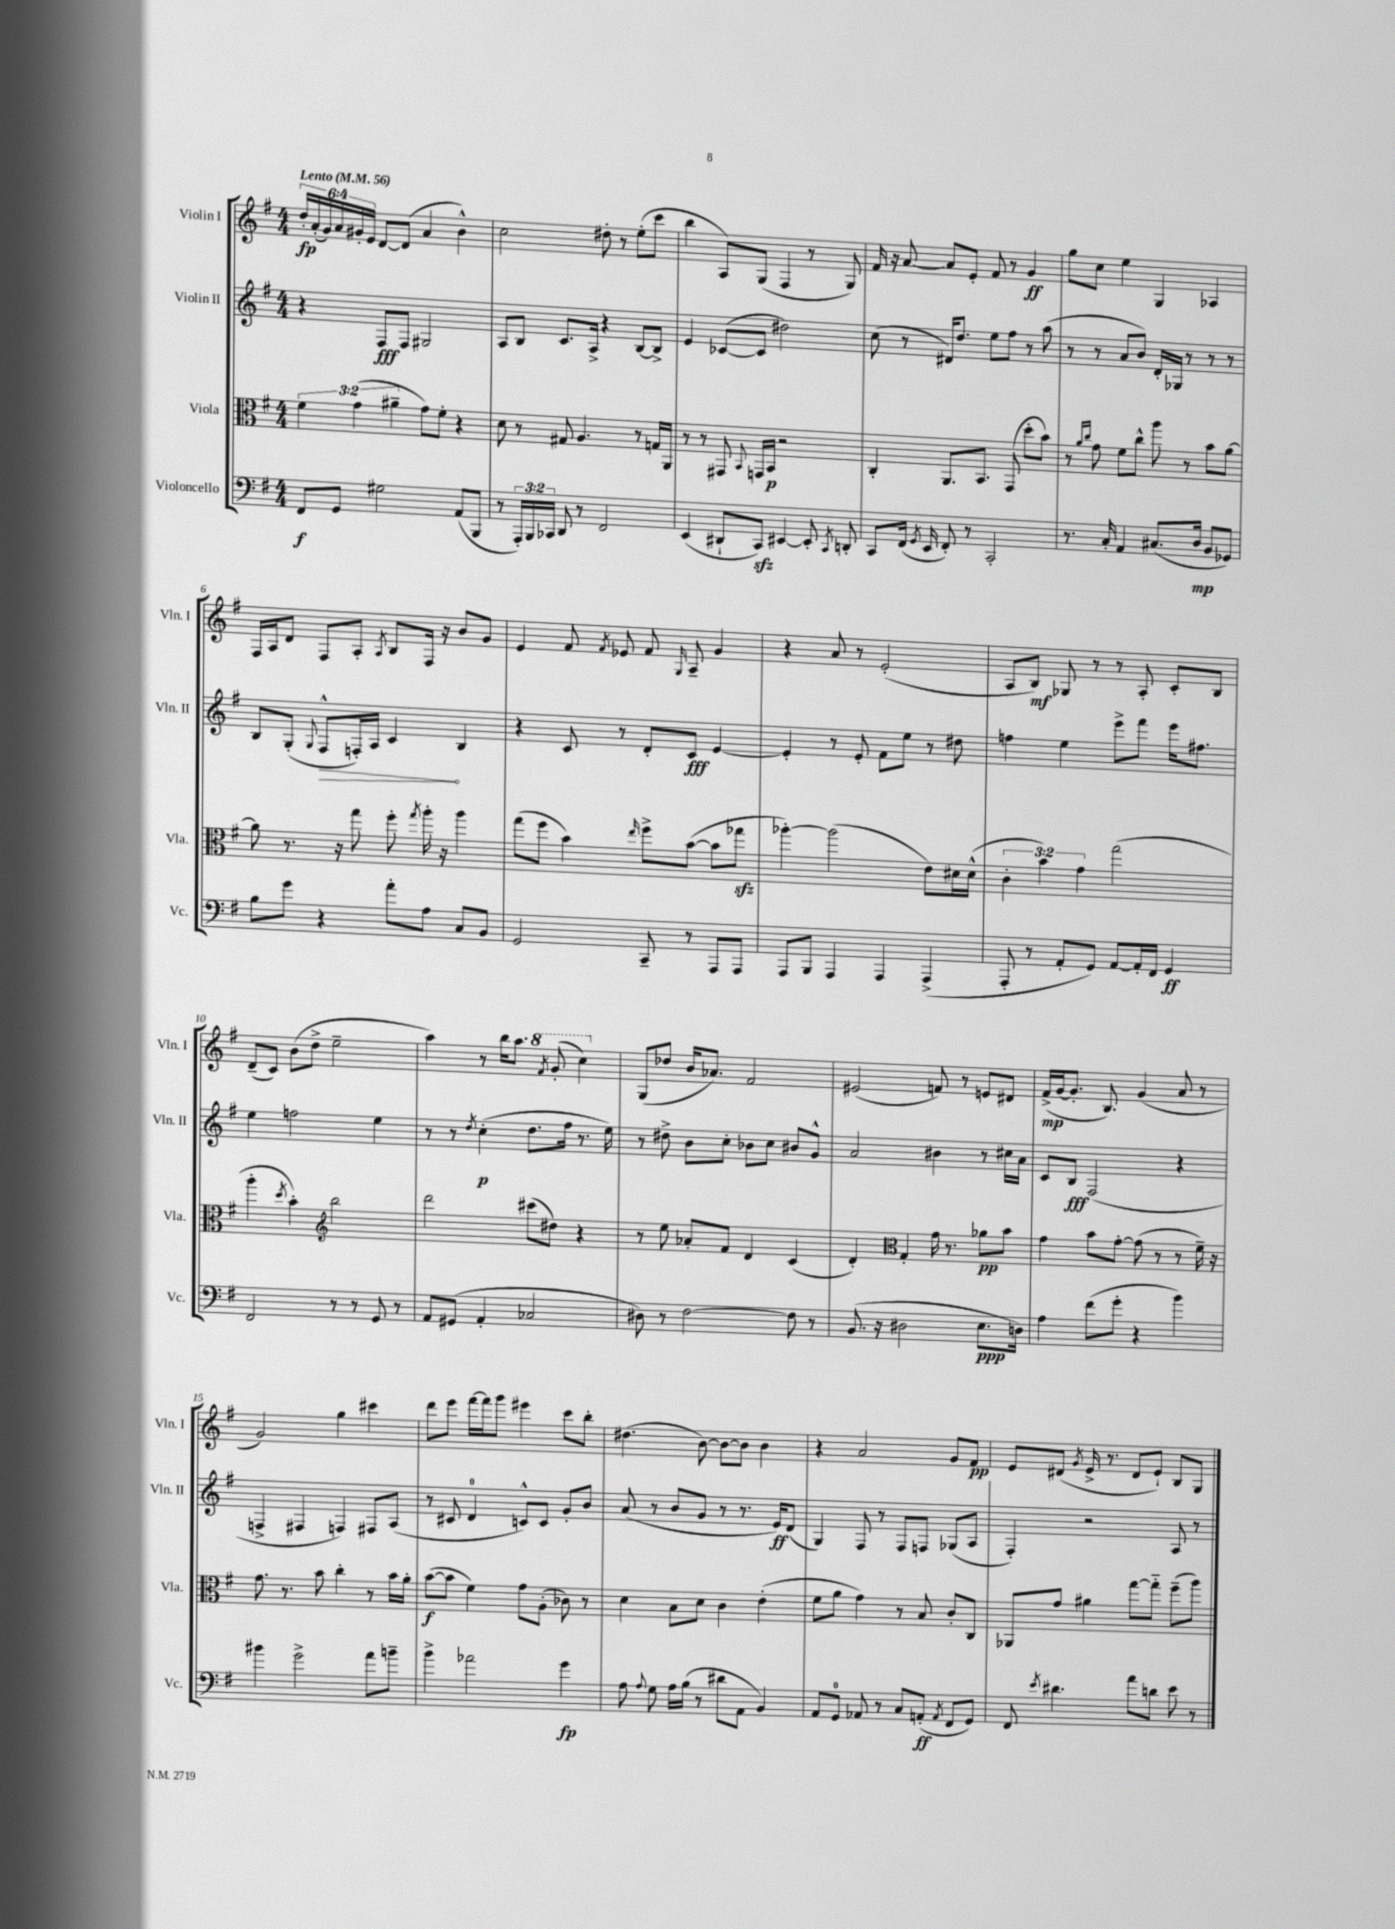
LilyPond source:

<<
\new StaffGroup <<
\new Staff = "s0" \with { instrumentName = "Violin I" shortInstrumentName = "Vln. I" } {
    \clef treble \key g \major \numericTimeSignature \time 4/4 \override Staff.TupletNumber.text = #tuplet-number::calc-fraction-text \tempo "Lento" 4 = 56
    \autoBeamOff \tuplet 6/4 { d''16[-.\fp a'16-.( g'16) a'16 gis'16-. e'16] } d'8[~ d'8]( a'4 b'4-^) |
    c''2 dis''8-. r8 e''8[-.( c'''8] |
    b''4 a8[) g8]( fis4 r8 g8) |
    fis'16 r16 a'8~ a'8[ e'8]-. fis'8 r8 g'4\ff |
    g''8[ c''8] e''4 g4 aes4 |
    fis16[ a16 d'8] fis8[ a8]-. \acciaccatura { a8 } b8[ fis16] r16 b'8[ g'8] |
    e'4 fis'8 \acciaccatura { fis'8 } ees'8 fis'8 \grace { g16 } a8-- g'4 |
    r4 a'8 r8 e'2-.( |
    a8[ b8]\mf) ges8 r8 r8 a8-. c'8[-. b8] |
    d'8[--( c'8]) b'8[( d''8]-> e''2-- |
    a''4) r8 b''16[ a''8.] \ottava #1 \acciaccatura { fis''8 } g''8-.( c'''4) \ottava #0 |
    g8[( des''8] b'16[ aes'8.]) fis'2 |
    eis'2( f'8) r8 e'8[ dis'8] |
    fis'16[->\mp( g'16~ g'8.]-. b8.) g'4( a'8 r8 |
    g'2) g''4 cis'''4 |
    d'''8[ e'''8] fis'''16[~ fis'''16 g'''8] eis'''4 c'''8[ b''8]-. |
    dis''4.( b'8~) b'8[~ b'8] b'4 |
    r4 a'2 g'8[ fis'8]\pp |
    e'8[ dis'8]( \acciaccatura { g'8 } e'16-> r8. dis'8[ e'8]-!) b8[ g8] \bar "|." |
}
\new Staff = "s1" \with { instrumentName = "Violin II" shortInstrumentName = "Vln. II" } {
    \clef treble \key g \major \numericTimeSignature \time 4/4
    \autoBeamOff r4 fis8[\fff fis8] gis2 |
    a8[ b8] c'8.[ a16]-> r4 b8[~ b8]-> |
    e'4 ces'8[~( ces'8] dis''2) |
    c''8( r8 dis'16[) d''8.] e''8[ fis''8] r8 a''8( |
    r8 r8 a'8[ b'8]) d'16[-. ges16] r8 r8 r8 |
    b8[ g8]-.( \appoggiatura { g8 } \once \override Hairpin.circled-tip = ##t fis8[-^\> f16-.) a16] c'4\! b4 |
    r4 c'8 r8 d'8[-. c'8]\fff e'4~ |
    e'4-. r8 e'8-. fis'8[ e''8] r8 dis''8 |
    f''4 e''4 e'''8[-> fis'''8] e'''16[ fis''8.] |
    e''4 f''2 e''4 |
    r8 r8 \acciaccatura { d''8 } c''4-.\p( d''8.[ fis''16] r8. e''16) |
    r8 dis''8-> b'8[ c''8]-. bes'8[ c''8] bis'8[ g'8]-^ |
    a'2 bis'4 r8 cis''16[ a'16] |
    c'8[ b8]\fff fis2( r4 |
    f4-> fis4 f4) fis8[ a8]( |
    r8 cis'8 d'4-0 c'8[-^) c'8] g'8[-. b'8] |
    a'8( r8 b'8[ g'8] r8 r8. e'16[\ff) d'8]( |
    g4) fis8 r8 fis8[ f8] ges8[( a8] |
    fis4-.) r2 a8 r8 \bar "|." |
}
\new Staff = "s2" \with { instrumentName = "Viola" shortInstrumentName = "Vla." } {
    \clef alto \key g \major \numericTimeSignature \time 4/4 \override Staff.TupletNumber.text = #tuplet-number::calc-fraction-text
    \autoBeamOff \tuplet 3/2 { fis'4 g'4( ais'4-- } g'8[) fis'8]-. r4 |
    d'8 r8 gis8 a4. r8 g16[ a,16] |
    r8 r8 gis,8 \appoggiatura { b,8 } g,16[ b,16]\p r2 |
    c4-. a,8.[ b,8.] g,8( d''8[-. b'8]) |
    r8 \grace { a'16[ c''16] } g'8 fis'8[ c''8]-^ a''8 r8 b'8[ a'8]~ |
    a'8 r8. r16 g''8 fis''8-. \acciaccatura { g''8 } a''16-. r16 a''4 |
    g''8[( fis''8] b'4) \grace { e''16 } fis''8[-> b'8]~( b'8[ ges''8]\sfz |
    aes''4~-.) aes''2( e'8[) dis'16 dis'16]-^( |
    \tuplet 3/2 { c'4-. b'4) g'4 } g''2( |
    a''4-. \acciaccatura { d''8 } b'4-.) \clef treble b''2 |
    d'''2 cis'''8[( dis''8]) r4 |
    r8 e''8 aes'8[-. fis'8] d'4 c'4( |
    d'4-.) \clef alto g4-. g'16 r8. aes'8[\pp b'8] |
    g'4 b'8[ g'8]~-. g'8( r8 r8 fis'16--) r16 |
    g'8. r8. b'8 c''4-. r8 b'16[ a'16]-. |
    b'8[~\f( b'8] fis'4) g'8[ a8]-.( ces'8) r8 |
    d'4 b8[ d'8] c'4 e'4-.( |
    fis'8[ a'8] g'4) r8 b8 c'8[-. c8] |
    aes,8[ g'8] ais'4 g''8[~ g''8]-_ fis''8[--( a''8]) \bar "|." |
}
\new Staff = "s3" \with { instrumentName = "Violoncello" shortInstrumentName = "Vc." } {
    \clef bass \key g \major \numericTimeSignature \time 4/4 \override Staff.TupletNumber.text = #tuplet-number::calc-fraction-text
    \autoBeamOff fis,8[\f g,8] gis2 a,8[( b,,8] |
    r8 \tuplet 3/2 { a,,16[-.) b,,16 ces,16] } d,8 r8 fis,2 |
    e,4( dis,8[-! c,8]\sfz) eis,4~ eis,8-. \acciaccatura { c,8 } d,8-. |
    c,8[ fis,16]( \acciaccatura { g,8 } e,16 fis,8-.) r8 c,2-. |
    r8. c16-. a,4 cis8.[( d16]\mp b,8[ ges,8]) |
    b8[ g'8] r4 a'8[-. a8] c8[ b,8] |
    g,2 c,8-- r8 a,,8[ a,,8] |
    a,,8[ b,,8] a,,4 a,,4 a,,4->( |
    a,,8-. r8 a,8[-. g,8]) a,8[~ a,16-. fis,16] g,4\ff |
    fis,2 r8 r8 g,8 r8 |
    a,8[ gis,8]( a,4-. ces2 |
    dis8) r8 fis2~ fis8 r8 |
    b,8.( r16 dis2 e8.[\ppp d16]) |
    a4 fis'8[( g'8]-. r4 b'4) |
    bis'4 g'2-> a'8[ b'8]-- |
    b'4-> aes'2 g'4\fp |
    a8 \appoggiatura { a8 } g8 a16[ b16]( r8 dis'8[ a,8] b,4) |
    a,8[ g,8]-0 aes,8 r8 c8[ a,8]-.\ff( \acciaccatura { a,8 } fis,8[ g,8]) |
    fis,8 \acciaccatura { e'8 } dis'4. a'8[ d'8] e'8 r8 \bar "|." |
}
>>
>>
